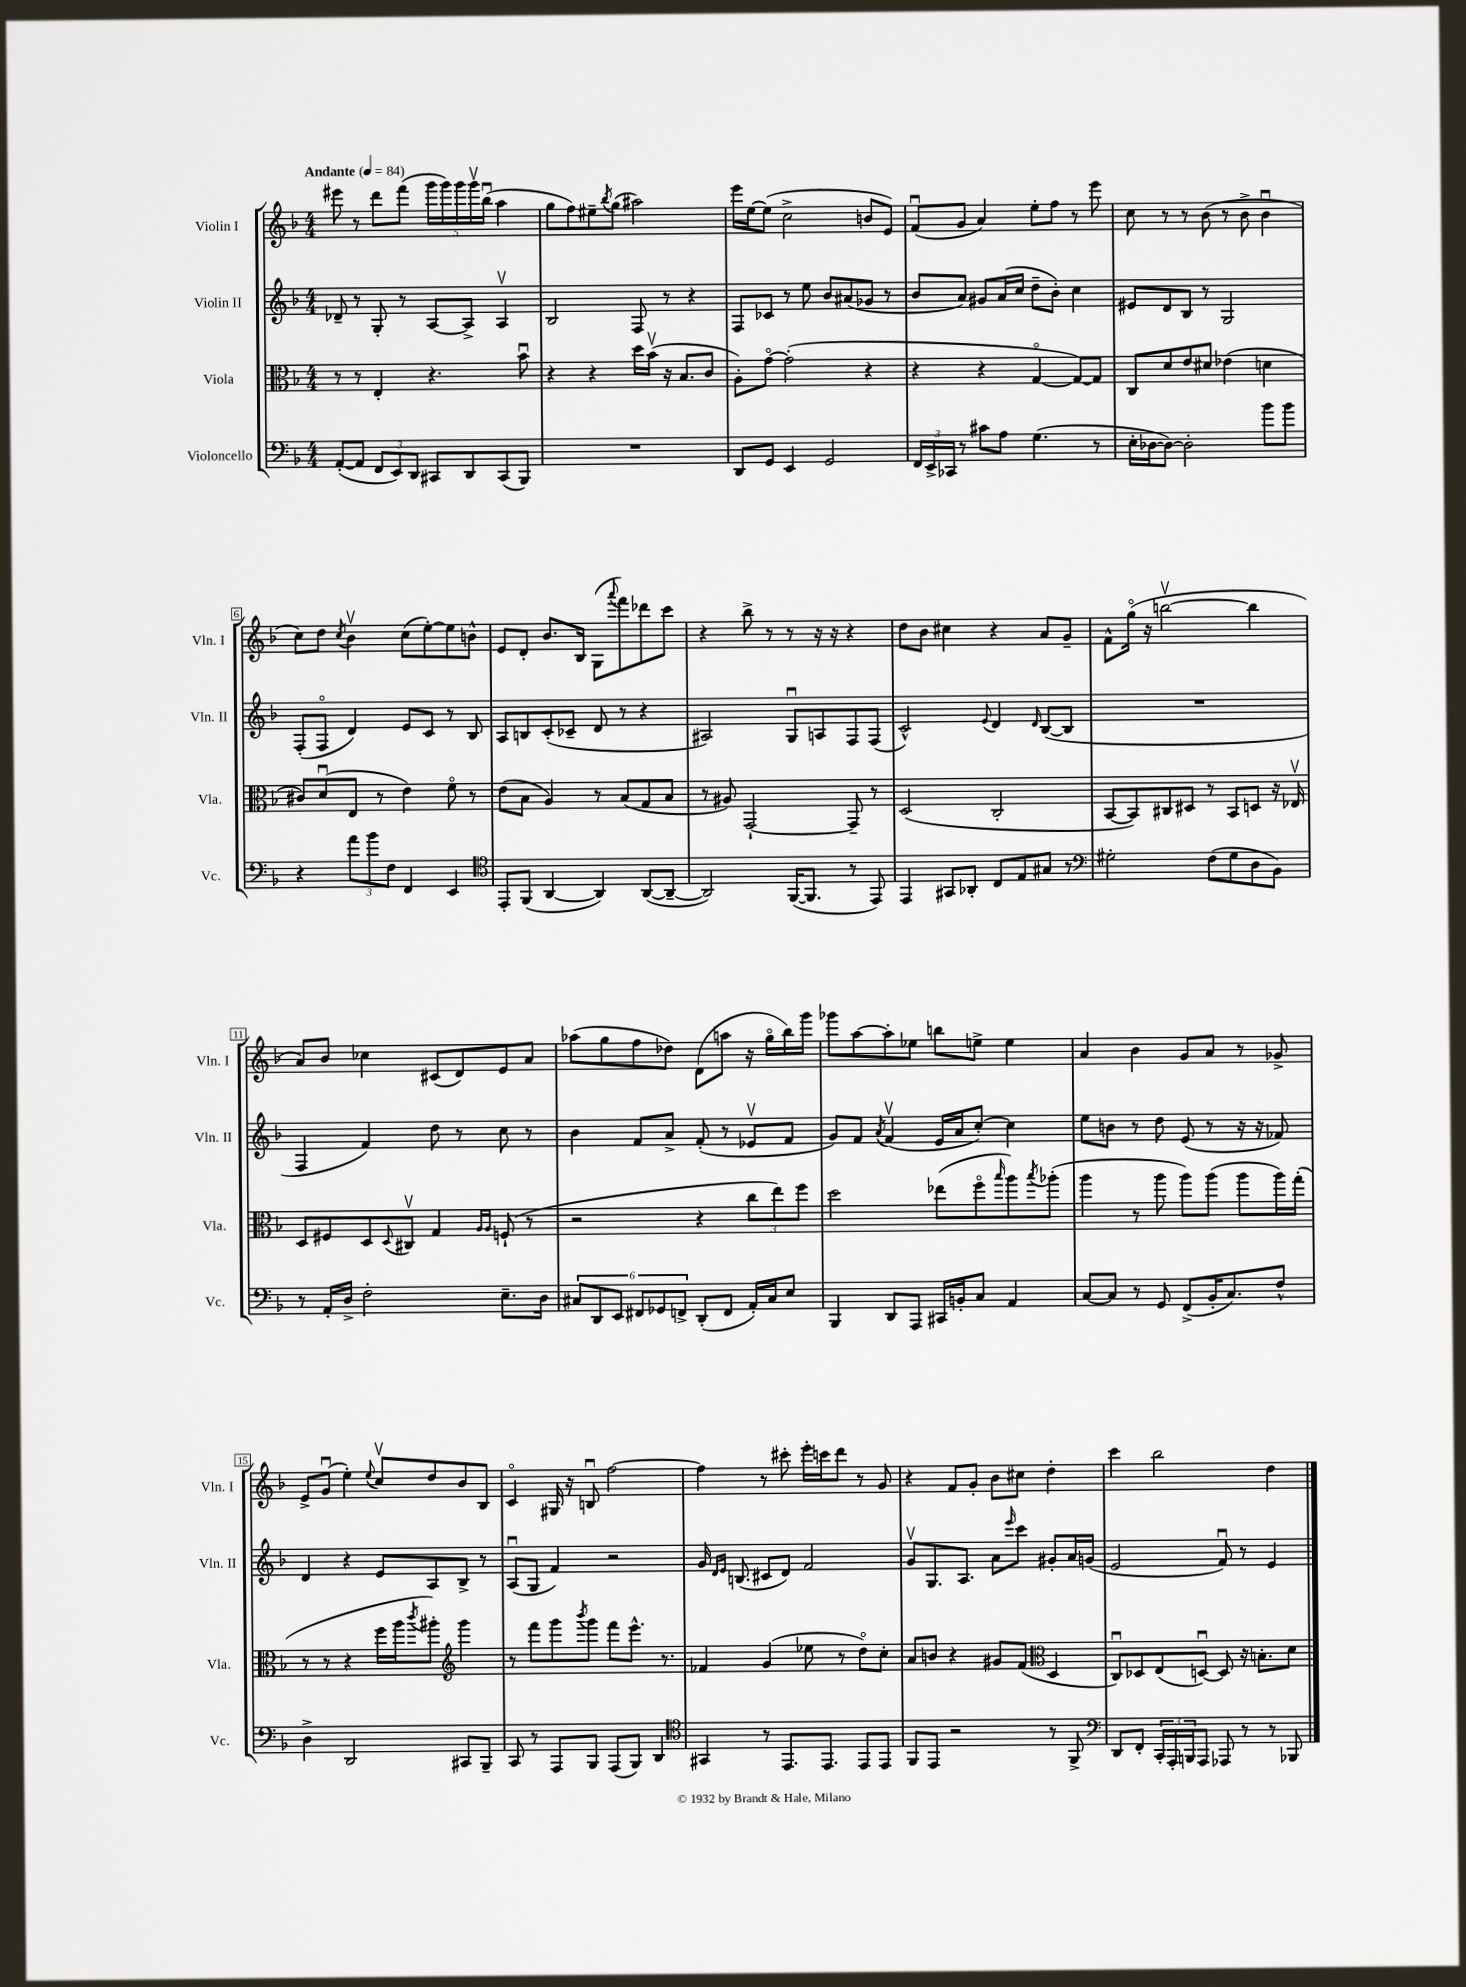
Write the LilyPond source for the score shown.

<<
\new StaffGroup <<
\new Staff = "s0" \with { instrumentName = "Violin I" shortInstrumentName = "Vln. I" } {
    \clef treble \key f \major \numericTimeSignature \time 4/4 \tempo "Andante" 4 = 84
    eis'''8 r8 d'''8 f'''8( \tuplet 5/4 { g'''16 g'''16) g'''16 g'''16\upbow bes''16\downbow( } a''4 |
    g''8 f''8) eis''8-- \acciaccatura { bes''8 } g''8( ais''2) |
    e'''16 e''16~ e''8( c''2-> b'8 e'8) |
    f'8\downbow( g'8 a'4) e''8-. f''8 r8 e'''8 |
    c''8 r8 r8 bes'8( r8 bes'8-> bes'4\downbow |
    c''8) d''8 \acciaccatura { c''8 } bes'4\upbow c''8( e''8~-.) e''8 b'8-^ |
    e'8 d'8-. bes'8. bes16 g8( \appoggiatura { a'''8 } f'''8) des'''8 c'''8 |
    r4 bes''8-> r8 r8 r16 r16 r4 |
    d''8 bes'8 cis''4 r4 a'8 g'8-- |
    f'8-^ g''16\flageolet( r16 b''2~\upbow b''4 |
    a'8) bes'8 ces''4 cis'8( d'8) e'8 a'8 |
    aes''8( g''8 f''8 des''8) d'8( a''8 r16 g''16\flageolet bes''16) g'''16 |
    ges'''8 a''8~ a''8-. ees''8 b''8 e''8-> e''4 |
    a'4 bes'4 g'8 a'8 r8 ges'8-> |
    e'8-> g'8\downbow( e''4-.) \appoggiatura { e''8 } c''8\upbow d''8 bes'8 bes8 |
    c'4\flageolet gis16 r16 b8\downbow f''2~ |
    f''4 r8 cis'''8-. e'''16-. c'''16 d'''8 r8 g'8 |
    r4 f'8 g'8-. bes'8 cis''8 d''4-. |
    c'''4 bes''2 d''4 \bar "|." |
}
\new Staff = "s1" \with { instrumentName = "Violin II" shortInstrumentName = "Vln. II" } {
    \clef treble \key f \major \numericTimeSignature \time 4/4
    des'8-- r8 g8-. r8 a8~ a8-> a4\upbow |
    bes2 f8 r8 r4 |
    f8 ces'8 r8 e''8 bes'8 ais'8( ges'8 r8 |
    bes'8 a'8) gis'8 a'16( c''16 d''8-- bes'8-.) c''4 |
    eis'8 d'8 bes8 r8 g2 |
    f8-.( f8\flageolet d'4) e'8 c'8 r8 bes8 |
    a8 b8 c'8-.( ces'8-- d'8 r8 r4 |
    ais2) g8\downbow a8 f8 f8( |
    c'2-^) \appoggiatura { e'8 } d'4 \grace { d'16 } bes8~( bes8 |
    R1 |
    f4 f'4) d''8 r8 c''8 r8 |
    bes'4 f'8 a'8-> f'8-.( r8 ees'8\upbow f'8 |
    g'8) f'8 \acciaccatura { a'8 } f'4\upbow( e'16 a'16 c''8~-.) c''4 |
    e''8 b'8 r8 d''8 e'8( r8 r16 r16 fes'8) |
    d'4 r4 e'8 a8 bes8-> r8 |
    a8\downbow( g8 f'4) r2 |
    g'16 \grace { d'16 e'16 } b8.( cis'8 d'8) f'2 |
    g'8\upbow g8. a8. a'8 \grace { e'''16 } c'''8 gis'8-. a'16 g'16( |
    e'2 f'8\downbow) r8 e'4 \bar "|." |
}
\new Staff = "s2" \with { instrumentName = "Viola" shortInstrumentName = "Vla." } {
    \clef alto \key f \major \numericTimeSignature \time 4/4
    r8 r8 e4-. r4. bes'8\downbow |
    r4 r4 d''16 bes'16\upbow( r16 bes8. c'8 |
    a8-.) g'8~\flageolet g'2-.( r4 |
    r4 r4 g4~\flageolet g8~) g8 |
    c8 d'8 e'8 dis'8 ees'4( d'4 |
    cis'8) d'8\downbow( e8 r8 e'4) f'8\flageolet r8 |
    e'8( bes8 a4) r8 bes8( g8 bes8 |
    r8 ais8) g,2~-! g,8-- r8 |
    d2( c2-. |
    bes,8~ bes,8) cis8 dis8 r8 bes,8 d8 r16 ees16\upbow |
    d8 fis8 d8 \appoggiatura { d8 } cis8\upbow g4 \grace { a16 a16 } f8-!( r8 |
    r2 r4 \tuplet 3/2 { c''8 e''8) f''8 } |
    d''2 ees''8( f''8\flageolet \grace { bes''16 } a''8) \acciaccatura { bes''8 } aes''8-.( |
    a''4 r8 a''8 a''8) a''8( a''8 a''16) g''16-.( |
    r8 r8 r4 f''16 a''16 \acciaccatura { c'''8 } ais''8-.) \clef treble g'''4 |
    r8 f'''8 g'''8 \acciaccatura { bes'''8 } g'''8 f'''8 e'''8.-^ r8. |
    fes'4 g'4( ees''8 r8 d''8\flageolet) c''8-. |
    a'8 b'8 r4 gis'8 f'8( \clef alto d4 |
    c8\downbow) des8 e8( d8~\downbow) d8 r16 b8.-. d'8 \bar "|." |
}
\new Staff = "s3" \with { instrumentName = "Violoncello" shortInstrumentName = "Vc." } {
    \clef bass \key f \major \numericTimeSignature \time 4/4
    a,8~-.( a,8 \tuplet 3/2 { f,8 e,8) d,8 } cis,8 d,8 cis,8( bes,,8) |
    R1 |
    d,8 g,8 e,4 g,2 |
    \tuplet 3/2 { f,16 e,16-> ces,16 } r8 cis'8 a8 g4.( r8 |
    e16-. des16~ des8~) des2-. bes'8 bes'8 |
    r4 \tuplet 3/2 { a'8 bes'8 f8 } f,4 e,4 |
    \clef tenor e,8-. f,8( a,4~ a,4) a,8~( a,8~-- |
    a,2) f,16~( f,8. r8 e,8) |
    e,4 gis,8 aes,8-. c8 e8 gis8 r8 |
    \clef bass gis2-. f8( gis8 d8 bes,8) |
    r8 a,16-. d16-> f2-. e8.-- d16 |
    \tuplet 6/4 { cis8 d,8 e,8 fis,8 ges,8 f,8-> } d,8-.( f,8 a,16-.) cis16 e8 |
    bes,,4 d,8 a,,8 cis,16 b,16-. c8 a,4 |
    c8~ c8 r8 g,8 f,8->( bes,16-. c8.) f8-^ |
    d4-> d,2 cis,8 bes,,8-- |
    c,8 r8 a,,8 bes,,8 a,,8( bes,,8) d,4 |
    \clef tenor gis,4 r8 e,8. e,8. e,8 e,8 |
    f,8 e,8 r2 r8 f,8-> |
    \clef bass d,8 f,8-. \tuplet 3/2 { c,16-. a,,16-. b,,16 } a,,8 aes,,8 r8 r8 bes,,8 \bar "|." |
}
>>
>>
\layout { \context { \Score \override BarNumber.stencil = #(make-stencil-boxer 0.1 0.3 ly:text-interface::print) } }
